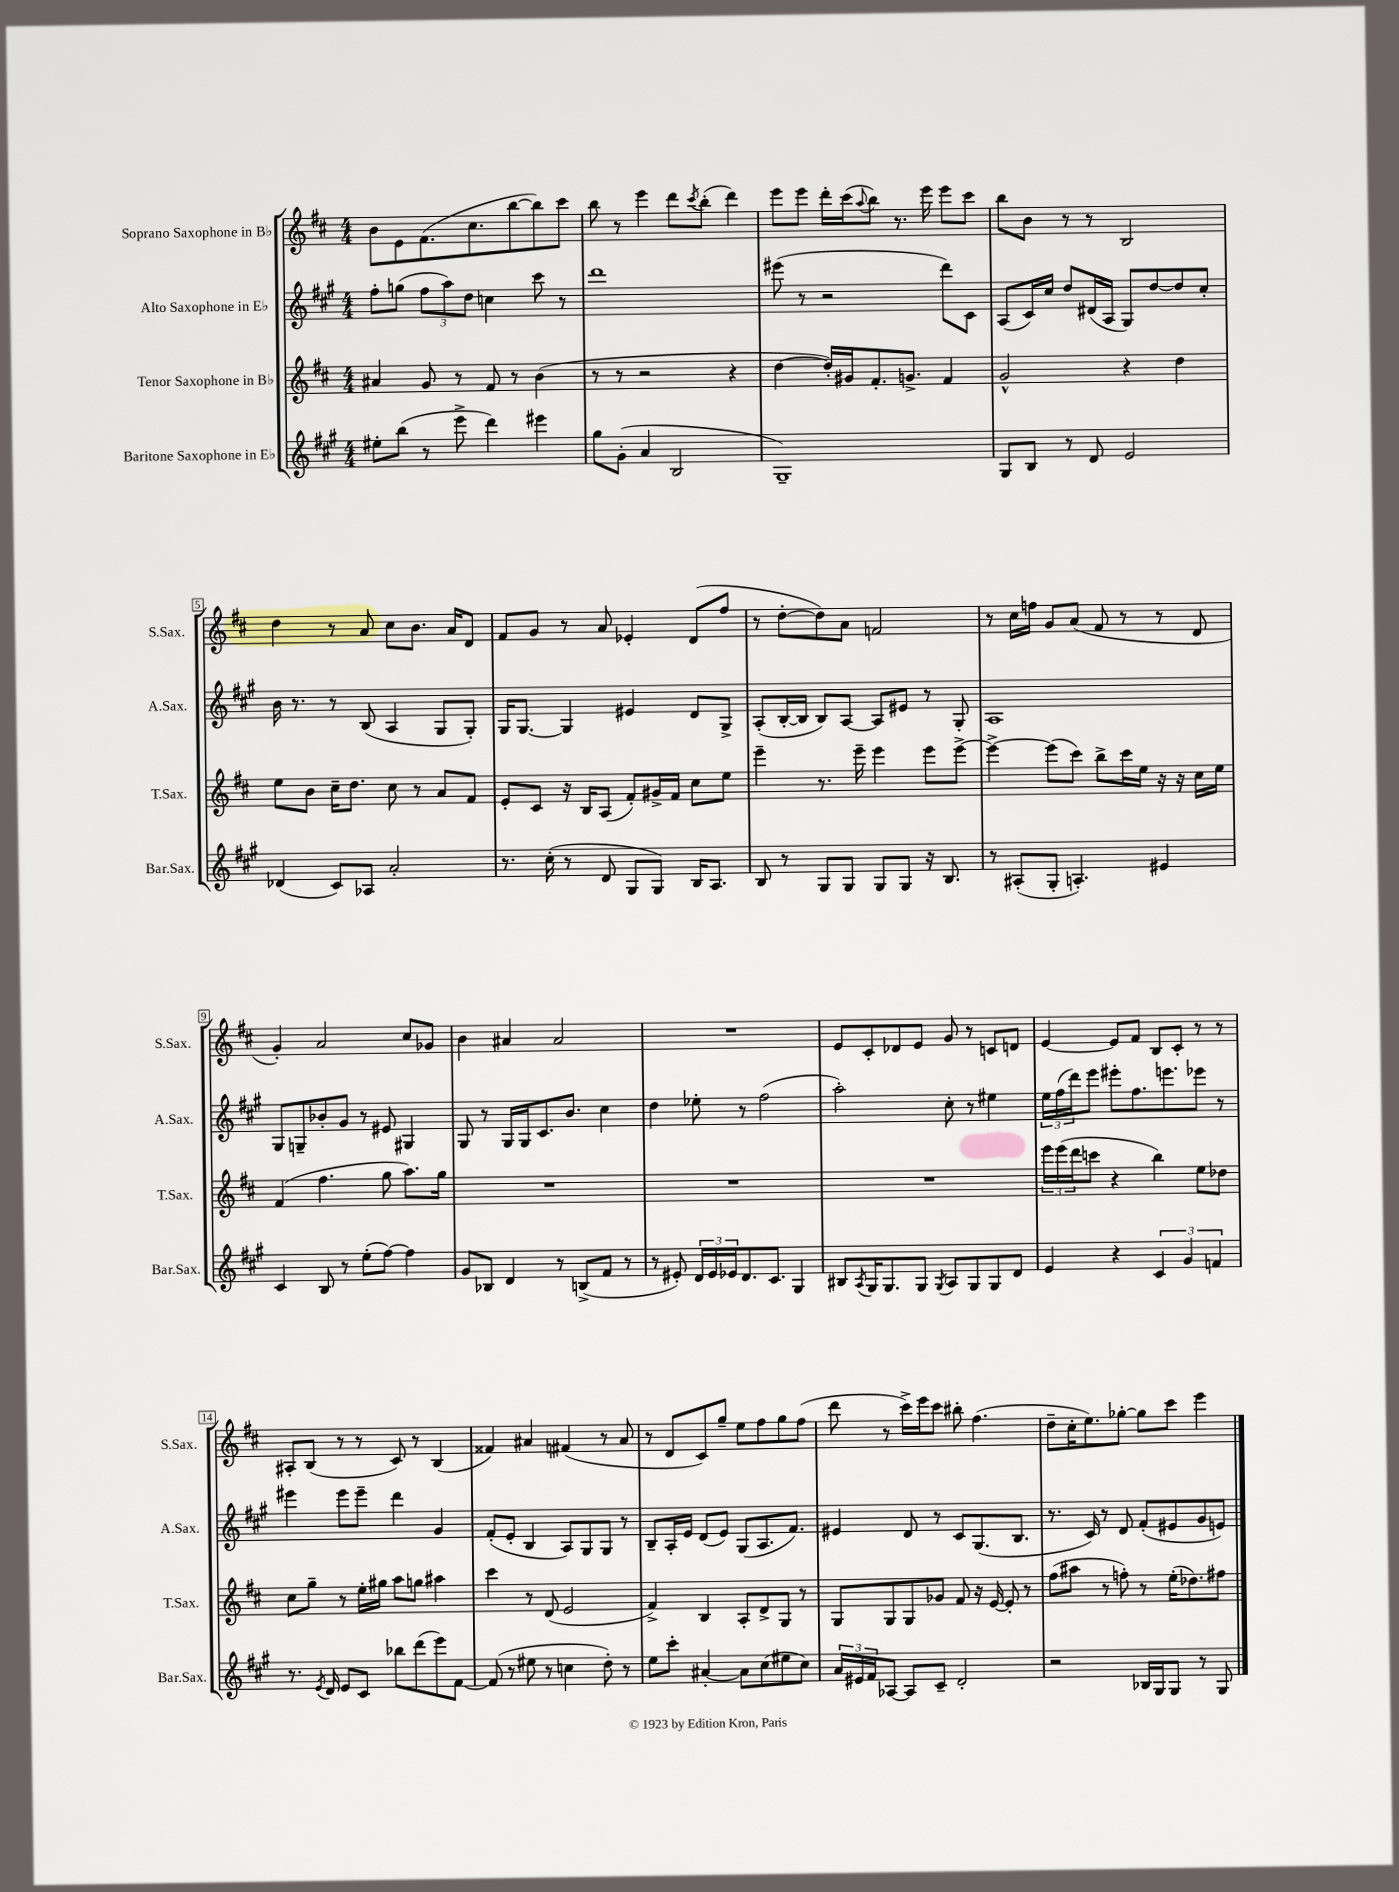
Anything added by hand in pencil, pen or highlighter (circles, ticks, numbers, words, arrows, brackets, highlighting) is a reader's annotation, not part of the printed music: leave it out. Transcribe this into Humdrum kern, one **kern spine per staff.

**kern	**kern	**kern	**kern
*part4	*part3	*part2	*part1
*staff4	*staff3	*staff2	*staff1
*I"Baritone Saxophone in E♭	*I"Tenor Saxophone in B♭	*I"Alto Saxophone in E♭	*I"Soprano Saxophone in B♭
*I'Bar.Sax.	*I'T.Sax.	*I'A.Sax.	*I'S.Sax.
*clefG2	*clefG2	*clefG2	*clefG2
*k[f#c#g#]	*k[f#c#]	*k[f#c#g#]	*k[f#c#]
*M4/4	*M4/4	*M4/4	*M4/4
=1	=1	=1	=1
8ee#X'\L	4a#X/	8ff#'\L	8b\L
(8bb\J	.	(8ggn\J	8e\
8r	8g/	12ff#\L	(8.f#\
.	.	12aa\)	.
8eee^\	8r	.	.
.	.	12dd\J	.
.	.	.	8.cc#\
4ddd\)	8f#/	4ccn\	.
.	8r	.	[8bb\
4eee#X\	(4b\	8ccc#\	8bb\])
.	.	8r	8ccc#\J
=2	=2	=2	=2
8gg#\L	8r	1ddd	8bb\
(8g#'\J	8r	.	8r
4a/	2r	.	4eee\
2B/	.	.	8ddd\L
.	.	.	8qccc#/
.	.	.	(8bb'\J
.	4r	.	4ddd\)
=3	=3	=3	=3
1G#~)	[4dd\	(8eee#X\	8eee\L
.	.	8r	8eee\J
.	16dd'/LL])	2r	16ddd'\LL
.	16g#X/J	.	(16ccc#\J
.	.	.	8qqaa/
.	8.f#'/	.	8bb\J)
.	.	.	8.r
.	8.gn^/J	.	.
.	.	.	16eee\
.	4f#/	8ddd\L)	8eee\L
.	.	8c#\J	8ccc#\J
=4	=4	=4	=4
8G#/L	2g^^/	(8A/L	8bb\L
8B/J	.	16c#/L)	8b\J
.	.	16cc#/JJ	.
8r	.	8dd/L	8r
8d/	.	(16d#X/L	8r
.	.	16A/JJ	.
2e/	4r	8G#/L)	2B/
.	.	[8dd/	.
.	4dd\	8dd/]	.
.	.	8cc#'/J	.
!!LO:LB:g=z
=5	=5	=5	=5
(4d-X/	8ee\L	16b\	4dd\
.	.	8.r	.
.	8b\J	.	.
8c#/L)	16cc#~\KL	8r	8r
.	8.dd\J	.	.
8A-X/J	.	(8B/	8a/
2a'/	8cc#\	4A/	8cc#\L
.	8r	.	8.b\J
.	8a/L	8G#/L	.
.	.	.	16a/KL
.	8f#/J	8G#'/J)	8d/J
=6	=6	=6	=6
8.r	8e'/L	16G#/KL	8f#/L
.	.	[8.G#/J	.
.	8c#/J	.	8g/J
(16cc#'\	.	.	.
8r	16r	4G#/]	8r
.	16B/KL	.	.
8d/	(8A/J	.	8a/
8G#/L	8f#'/L)	4e#X/	4e-X'/
8G#/J)	16g#X^/L	.	.
.	16f#/JJ	.	.
16B/KL	8cc#\L	8d/L	(8d/L
8.A/J	.	.	.
.	8ee\J	8G#^/J	8ff#/J
=7	=7	=7	=7
8B/	4eee~\	(8A'/L	8r
8r	.	[16B'/L	[8dd'\L
.	.	16B/JJ]	.
8G#/L	8.r	8B/L)	8dd\])
8G#/J	.	[8A/J	8a\J
.	16eee~\	.	.
8G#/L	4eee\	8A/L]	2fn/
8G#/J	.	8e#X/J	.
16r	8eee\L	8r	.
8.B/	.	.	.
.	[8eee^\J	8G#'/	.
=8	=8	=8	=8
8r	4eee^\_	1A	8r
(8A#X'/L	.	.	16cc#\LL
.	.	.	16ffn\JJ
8G#'/J	(8eee\L]	.	8g/L
4.An'/)	8ccc#\J)	.	(8a/J
.	8bb^\L	.	8f#/
.	16ccc#\L	.	8r
.	16ee\JJ	.	.
4e#X/	16r	.	8r
.	16r	.	.
.	16cc#\LL	.	8d/
.	16ee\JJ	.	.
!!LO:LB:g=z
=9	=9	=9	=9
4c#/	(4f#/	8G#/L	4g'/)
.	.	8Gn~/	.
8B/	4.ff#\	8b-X'/	2a/
8r	.	8g#/J	.
(8ee'\L	.	8r	.
[8ff#\J)	8gg\	8e#X/	.
4ff#\]	8.aa\L)	4G#X/	8cc#/L
.	.	.	8g-X/J
.	16gg\Jk	.	.
=10	=10	=10	=10
8g#/L	1r	8G#/	4b\
8B-X/J	.	8r	.
4d/	.	16G#/LL	4a#X/
.	.	16G#/J	.
.	.	8.c#/	.
8r	.	.	2a#/
.	.	8.b/J	.
(8Bn^/L	.	.	.
8f#/J	.	4cc#\	.
8r	.	.	.
=11	=11	=11	=11
8r	1r	4dd\	1r
8e#X'/)	.	.	.
24d/LL	.	8ee-X'\	.
24e#/	.	.	.
24e-X/J	.	.	.
8.d/	.	8r	.
.	.	(2ff#\	.
8.c#/J	.	.	.
4G#/	.	.	.
=12	=12	=12	=12
8B#X/L	1r	2aa'\)	8e/L
8qA/	.	.	.
16G#/K	.	.	8c#'/
8.G#/	.	.	.
.	.	.	8d-X/
8G#/J	.	.	8e/J
8qG#/	.	.	.
8A/L	.	8cc#'\	8g/
8G#/	.	8r	8r
8G#/	.	4ee#X\	8cn/L
8d/J	.	.	8dn/J
=13	=13	=13	=13
4e/	24eee\LL	24ee\LL	[4e/
.	(24eee\	(24ff#\	.
.	24ddd\J	24ddd\J)	.
.	8cccn\J	8eee\J	.
4r	4r	8eee#X'\L	8e/L]
.	.	8.ff#\	8f#/J
6c#/	4bb\)	.	8B/L
.	.	8.eeen\	.
.	.	.	8c#'/J
6g#/	.	.	.
.	8ee\L	8eee-X\J	8r
6fn/	.	.	.
.	8dd-X\J	8r	8r
!!LO:LB:g=z
=14	=14	=14	=14
8.r	8cc#\L	4eee#X\	8A#X'/L
.	8gg~\J	.	(8B/J
8qe/	.	.	.
16d/	.	.	.
8e/L	8r	8eee#\L	8r
8c#/J	16ee'\LL	8eee#~\J	8r
.	16gg#X\JJ	.	.
8bb-X\L	8aa\L	4ddd\	8c#/)
(8ddd\	8ggn\J	.	8r
8eee\)	4aa#X\	4g#/	(4B/
[8f#\J	.	.	.
=15	=15	=15	=15
(8f#/]	4ccc#\	(8f#'/L	4f##X/)
8r	.	8e'/J	.
8ee#X\	8r	4B/	4a#X/
8r	(8d/	.	.
4ccn\	2e/	8A/L)	(4f#X/
.	.	8G#/	.
8dd'\)	.	8G#/J	8r
8r	.	8r	8a#/
=16	=16	=16	=16
8ee\L	4f#^/)	8B~/L	8r
8ccc#'\J	.	16A'/L	8d/L
.	.	16e/JJ	.
[4a#X'/	4B/	(8d/L	8c#/)
.	.	8e/J)	8gg~/J
8a#\L]	8A'/L	(8G#/L	8ee\L
(8cc#\	8d^/	8.A/	8ff#\
8ee#X\	8G/J	.	8gg\
.	.	8.f#/J)	.
8cc#\J)	8r	.	(8ff#\J
=17	=17	=17	=17
24a/LL	8G/L	4e#X/	8ddd\
24e#X/	.	.	.
24f#/J	.	.	.
[8A-X/J	8G/	.	8r
8A-/L]	8G/	8d/	16ccc#^\LL)
.	.	.	16eee\J
8c#~/J	8g-X/J	8r	8ccc#\J
2d'/	8f#/	8c#/L	8bb#X'\
.	16r	(8.G#/	(4.ff#\
.	[16e/	.	.
.	8e'/]	.	.
.	.	8.B/J	.
.	8r	.	.
=18	=18	=18	=18
2r	(8ff#\L	8.r	8dd~\L
.	8aa#X\J	.	16cc#'\K
.	.	16c#/)	8.ee\)
.	8r	8r	.
.	8ffn'\)	8d/	[8gg-X'\J
16B-X/LL	8r	(8f#'/L	8gg-\L]
16G#/J	.	.	.
8G#/J	(16ee'\KL	8e#X/	8ccc#\J
.	8.dd-X\)	.	.
8r	.	8g#/	4eee\
8G#/	8ff#X\J	8en/J)	.
==	==	==	==
*-	*-	*-	*-
